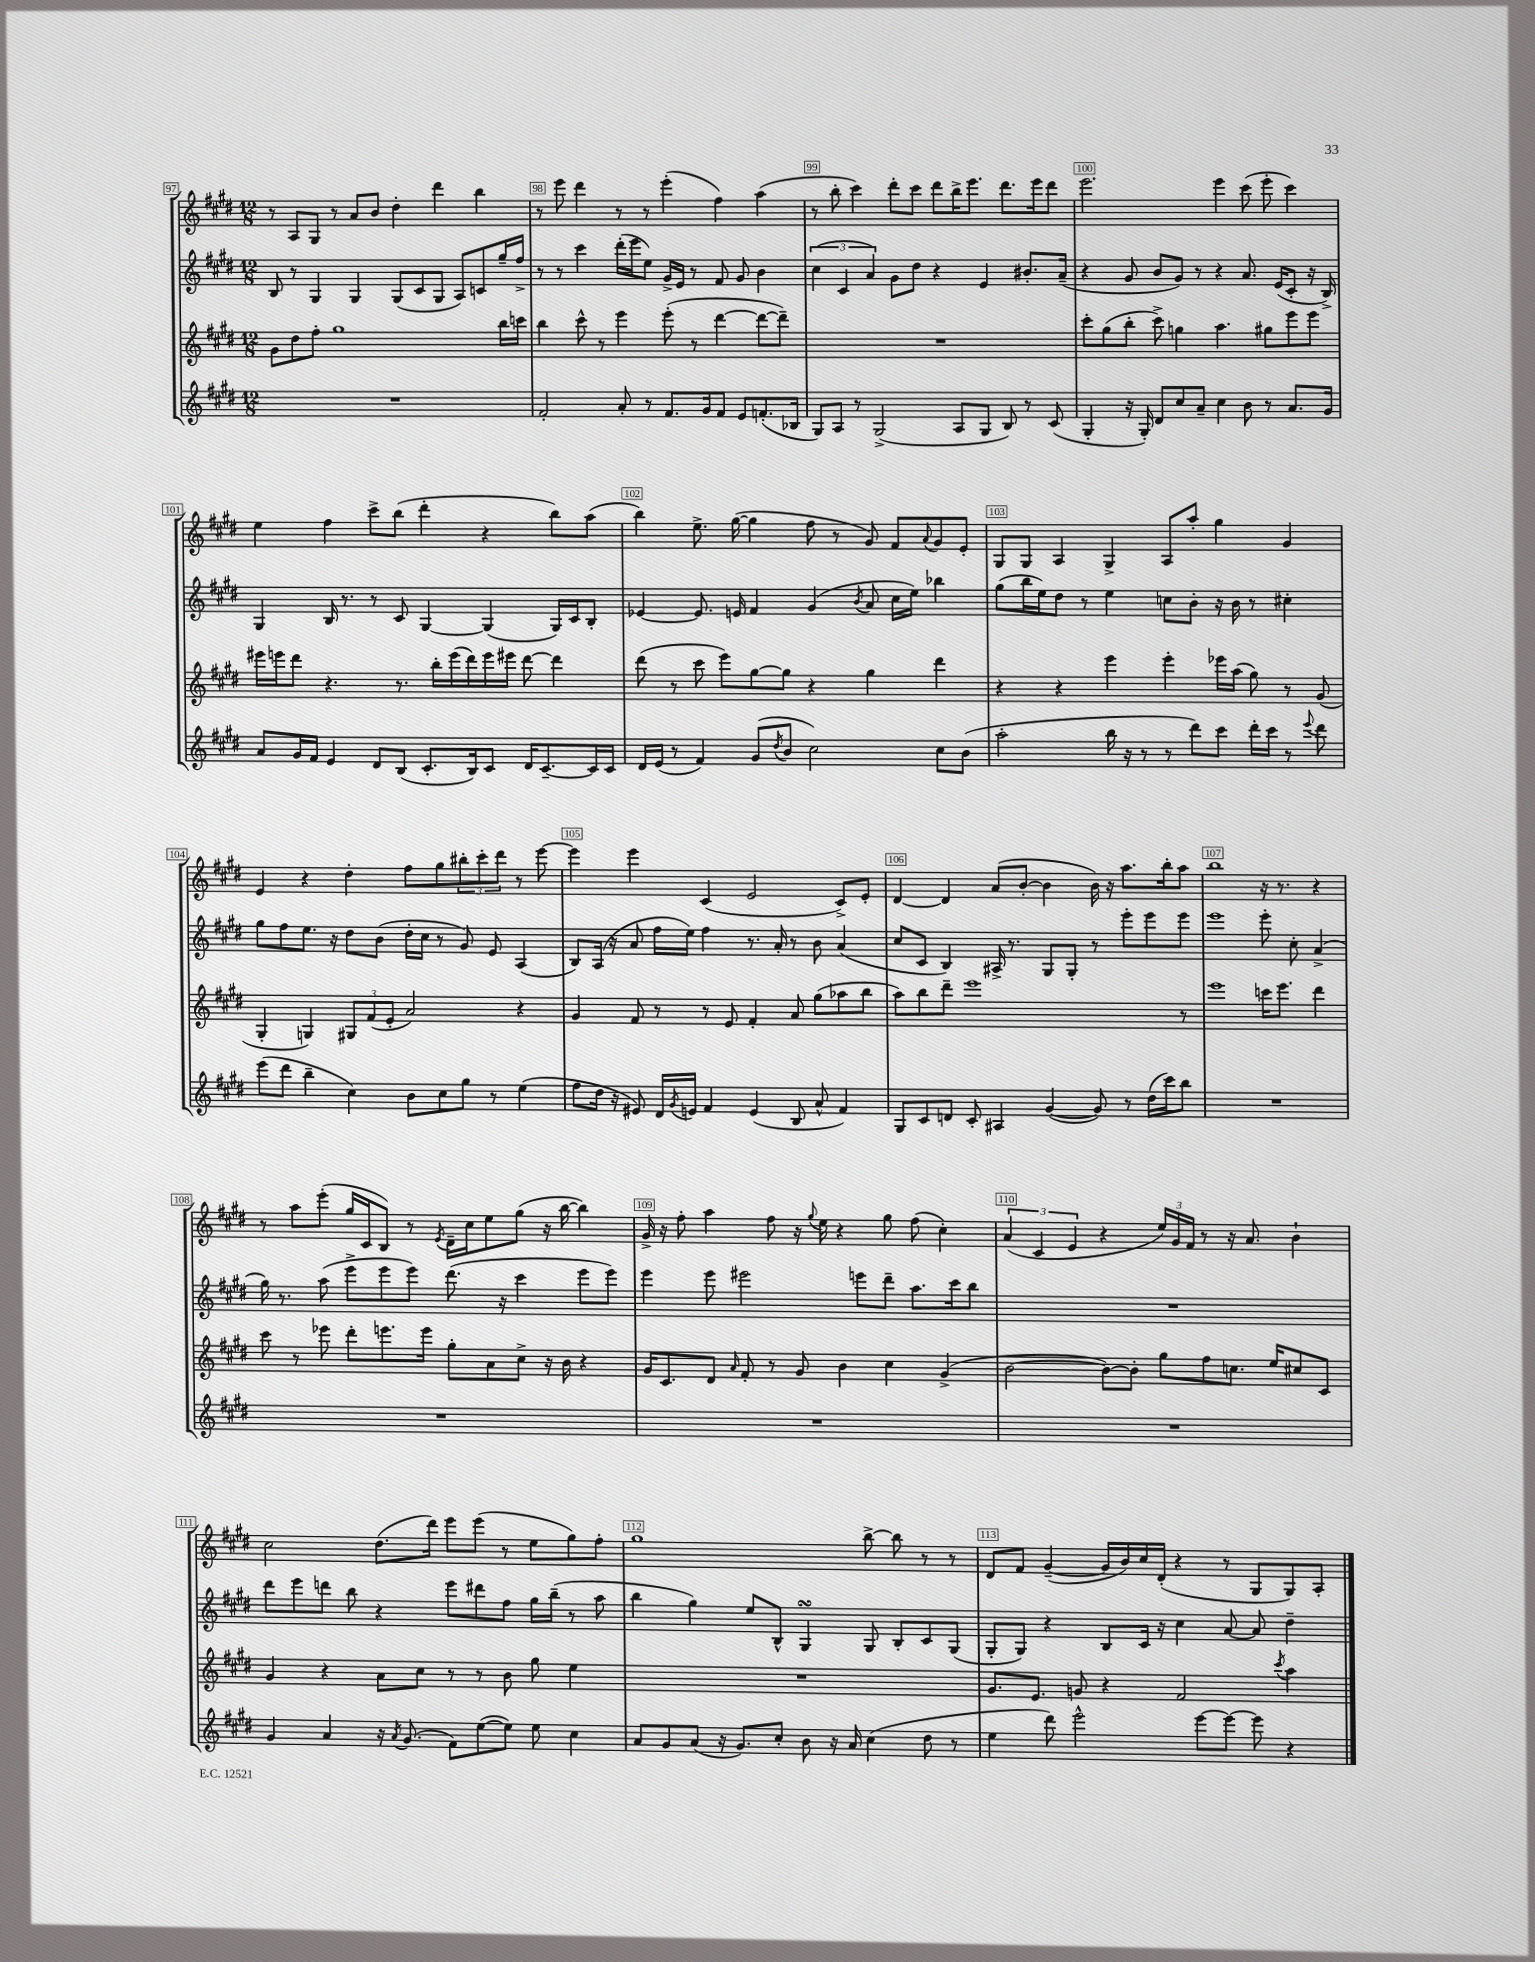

**kern	**kern	**kern	**kern
*staff4	*staff3	*staff2	*staff1
*clefG2	*clefG2	*clefG2	*clefG2
*k[f#c#g#d#]	*k[f#c#g#d#]	*k[f#c#g#d#]	*k[f#c#g#d#]
*M12/8	*M12/8	*M12/8	*M12/8
1.r	8g#\L	8B/	8r
.	8dd#\	8r	8A/L
.	8ff#'\J	4G#/	8G#/J
.	1gg#	.	8r
.	.	4G#/	8a/L
.	.	.	8b/J
.	.	(8G#/L	4dd#'\
.	.	8c#/	.
.	.	8G#/J	4ddd#\
.	.	8A/L)	.
.	.	8c/	4bb\
.	16bb\LL	16gg#~/L	.
.	16ccc\JJ	16ff#^/JJ	.
=	=	=	=
2f#'/	4bb\	8r	8r
.	.	8r	8eee\
.	8ccc#^^\	4ccc#\	4ddd#\
.	8r	.	.
8a'/	4eee\	(16ddd#'\LL	8r
.	.	16eee\J	.
8r	.	8ee\J)	8r
8.f#/L	(8eee'\	16g#^/LL	(4eee'\
.	.	16e/JJ	.
.	8r	8r	.
16g#/k	.	.	.
8f#/J	[4ddd#\	8f#/	4ff#\)
8e/L	.	8g#/	.
(8.f'/	8ddd#\_L	4b\	(4aa\
.	8ddd#~\]J)	.	.
16B-/Jk	.	.	.
=	=	=	=
8G#/L)	1.r	(6cc#\	8r
8A/J	.	.	8bb'\
.	.	6c#/	.
8r	.	.	4ccc#\)
.	.	6a/)	.
(2G#^/	.	.	.
.	.	8g#\L	8ddd#'\L
.	.	8dd#\J	8ccc#\J
.	.	4r	8ddd#\L
8A/L	.	.	16bb^\K
.	.	.	8.eee\J
8G#/J	.	4e/	.
8B/)	.	.	8.ddd#\L
8r	.	8.b#'/L	.
.	.	.	16eee\k
(8c#/	.	.	8ddd#\J
.	.	(16a~/Jk	.
=	=	=	=
4G#'/	8ccc#'\L	4r	2.eee\
.	(8gg#\	.	.
16r	8bb'\J	8g#/	.
16G#'/)	.	.	.
8d#/L	8ccc#^\)	8b/L	.
8cc#/	4gg\	8g#/J)	.
8a~/J	.	8r	.
4cc#\	4.aa\	4r	4eee\
8b\	.	8.a/	(8ccc#\
8r	8gg#\L	.	8eee'\
.	.	(16e/LK	.
8.a/L	8eee\	8c#'/J	4ccc#\)
.	8eee\J	16r	.
16g#/Jk	.	16B^/)	.
=	=	=	=
8a/L	16eee#\LL	4G#/	4ee\
.	16eee\J	.	.
16g#/L	8ddd#\J	.	.
16f#/JJ	.	.	.
4e/	4.r	16B/	4ff#\
.	.	8.r	.
8d#/L	.	8r	8ccc#^\L
(8B/J	8.r	8c#/	(8bb\J
8.c#'/L	.	[4G#/	4ddd#'\
.	16bb'\LL	.	.
.	(16eee\	.	.
16B/k)	16ddd#\)	.	.
8c#/J	16eee\	(4G#/]	4r
.	16eee#\JJ	.	.
16d#/LK	[8ddd#\	.	.
[8.c#~/	.	.	.
.	4ddd#\]	16G#/LL)	8bb\L)
.	.	16c#/J	.
16c#/]L	.	8B'/J	(8aa\J
16c#/JJ	.	.	.
=	=	=	=
16d#/LL	(8ddd#\	[4e-/	4bb\)
(16e/JJ	.	.	.
8r	8r	.	.
4f#/)	8ccc#\	8.e-/]	8.ee^\
.	8eee\L)	.	.
.	.	16e/	([16gg#\
(8g#/L	[8gg#\	4f#/	4gg#\]
8qdd#/	.	.	.
8b/J	8gg#\]J	.	.
2cc#\)	4r	(4g#/	8ff#\
.	.	.	8r
.	.	8qb/	.
.	4gg#\	8a/	8g#/)
.	.	16cc#\LL	8f#/L
.	.	16ee\JJ)	.
.	.	.	8qqa/
8cc#\L	4ddd#\	4bb-\	8g#/
(8b\J	.	.	8e'/J
=	=	=	=
2aa'\	4r	(8gg#\L	8G#/L
.	.	16bb\L	8G#/J
.	.	16ee\J)	.
.	4r	8dd#\J	4A/
.	.	8r	.
16bb\	4eee\	4ee\	4G#^/
16r	.	.	.
8r	.	.	.
8r	4eee'\	8cc\L	8A/L
8ddd#\L)	.	8b'\J	8aa'/J
8ccc#\J	16eee-\LL	16r	4gg#\
.	(16aa\JJ	16b\	.
16ddd#'\LL	8gg#\)	8r	.
16ccc#\JJ	.	.	.
8r	8r	4cc#'\	4g#/
8qqeee/	.	.	.
8ddd#\	(8g#/	.	.
=	=	=	=
(8eee\L	4G#'/	8gg#\L	4e/
8ddd#\J	.	8ff#\	.
4bb~\	4G/)	8.ee\J	4r
.	.	16r	.
4cc#\)	12G#/L	8dd#\L	4dd#'\
.	(12f#/	.	.
.	.	(8b\J	.
.	12e'/J	.	.
8b\L	2a/)	16dd#'\LL	8ff#\L
.	.	16cc#\JJ	.
8cc#\	.	8r	8gg#\
8gg#\J	.	8g#/)	12bb#'\
.	.	.	12ccc#'\
8r	.	8e/	.
.	.	.	12ddd#\J
(4ee\	4r	(4A/	8r
.	.	.	[8eee\
=	=	=	=
8ff#\L	4g#/	8B/L)	4eee\]
16dd#\Jk	.	(16A/Jk	.
16r	.	16r	.
8e#/)	8f#/	8a/	4eee\
16d#/LL	8r	16ff#\LL	.
8qg#/	.	.	.
16e/JJ	.	16ee\JJ)	.
4f#/	8r	4ff#\	(4c#/
.	8e/	.	.
(4e/	4f#'/	8.r	2e/
.	.	16a'/	.
8B/	8a/	8r	.
8a^^/	(8gg#\L	8b\	.
4f#/)	8aa-\	(4a/	8c#^/L)
.	8bb\J	.	8e'/J
=	=	=	=
8G#/L	8aa\L)	8cc#/L	[4d#/
8c#/	8bb\	8c#/J	.
8d/J	8ddd#~\J	4B/)	4d#/]
8c#'/	1eee	.	.
4A#/	.	16A#^/	(8a/L
.	.	8.r	.
.	.	.	[8b'/J
([4g#/	.	8G#/L	4b\]
.	.	8G#'/J	.
8g#/])	.	8r	16b\)
.	.	.	16r
8r	.	8eee'\L	8.aa\L
(16dd#\LL	.	8eee\	.
16ccc#\J)	.	.	16bb'\k
8bb\J	8r	8eee\J	8aa\J
=	=	=	=
1.r	1eee	1eee	1bb
.	16ccc\LK	8eee'\	16r
.	8.eee\J	.	8.r
.	.	8cc#'\	.
.	4ddd#\	(4a^/	4r
=	=	=	=
1.r	8ccc#\	16gg#\)	8r
.	.	8.r	.
.	8r	.	8aa\L
.	8eee-\	(8aa\	(8eee'\J
.	8ddd#'\L	8eee^\L	16gg#/LL
.	.	.	16c#/J
.	8.eee\	8eee\	8B/J)
.	.	8eee\J)	8r
.	16eee\Jk	.	.
.	.	.	8qe/
.	8gg#'\L	(8.ddd#\	16d#~\LL
.	.	.	16cc#\J
.	8a\	.	8ee\
.	.	16r	.
.	8cc#^\J	4ccc#\	(8gg#\J
.	16r	.	16r
.	16b\	.	[16bb\
.	4r	8eee\L	4bb\])
.	.	8eee\J)	.
=	=	=	=
1.r	16g#/LK	4eee\	16g#^/
.	8.c#/	.	16r
.	.	.	8ff#'\
.	8d#/J	8eee\	4aa\
.	16qqa/	.	.
.	8f#'/	2eee#\	.
.	8r	.	8ff#\
.	8g#/	.	16r
.	.	.	8qqgg#/
.	.	.	16ee\
.	4b\	.	4r
.	.	8eee\L	.
.	4cc#\	8ddd#~\J	8gg#\
.	.	8.aa\L	(8ff#\
.	(4g#^/	.	4cc#'\)
.	.	16ccc#\k	.
.	.	8bb\J	.
=	=	=	=
1.r	[2b\	1.r	(6a/
.	.	.	6c#/
.	.	.	6e/
.	8b\_L)	.	4r
.	8b'\]J	.	.
.	8gg#\L	.	24ee/LL)
.	.	.	24g#/
.	.	.	24f#/JJ
.	8ff#\	.	8r
.	8.cc\J	.	16r
.	.	.	8.a/
.	16ee/LK	.	.
.	8cc#/	.	4b`\
.	8c#/J	.	.
=	=	=	=
4g#/	4g#/	8ddd#\L	2cc#\
.	.	8eee\	.
4a/	4r	8ddd\J	.
.	.	8bb\	.
16r	8a\L	4r	(8.dd#\L
8qa/	.	.	.
(8.g#/	.	.	.
.	8cc#\J	.	.
.	.	.	16ddd#\Jk)
8f#\L)	8r	8eee\L	8eee\L
([8ee\	8r	8ddd#\	(8eee\J
8ee\]J)	8b\	8ff#\J	8r
8ee\	8gg#\	16gg#\LL	8ee\L
.	.	(16bb~\JJ	.
4cc#\	4ee\	8r	8gg#\)
.	.	8aa\	8ff#'\J
=	=	=	=
8a/L	1.r	4bb\	1gg#
8g#/	.	.	.
(8a/J	.	4gg#\)	.
16r	.	.	.
8.g#/L)	.	.	.
.	.	8ee/L	.
8cc#'/J	.	8B^^/J	.
8b\	.	4G#/	.
16r	.	.	.
16a/	.	.	.
(4cc#\	.	8G#/	[8bb^\
.	.	8B'/L	8bb\]
8dd#\	.	8c#/	8r
8r	.	(8G#/J	8r
=	=	=	=
4ee\	8.g#/L	8G#'/L	8d#/L
.	.	8G#/J)	8f#/J
.	8.e/J	.	.
8ddd#\)	.	4r	([4g#~/
2eee^^\	8g/	.	.
.	4r	8B/L	16g#/]LL
.	.	.	16b/)
.	.	16c#/Jk	16cc#/
.	.	16r	(16d#'/JJ
.	2f#/	4cc#\	4r
[8eee\L	.	.	.
8eee\_J	.	[8a/	8r
8eee\]	.	8a/]	8G#/L
.	8qccc#/	.	.
4r	4aa\	4dd#~\	8G#/)
.	.	.	8A'/J
==	==	==	==
*-	*-	*-	*-
